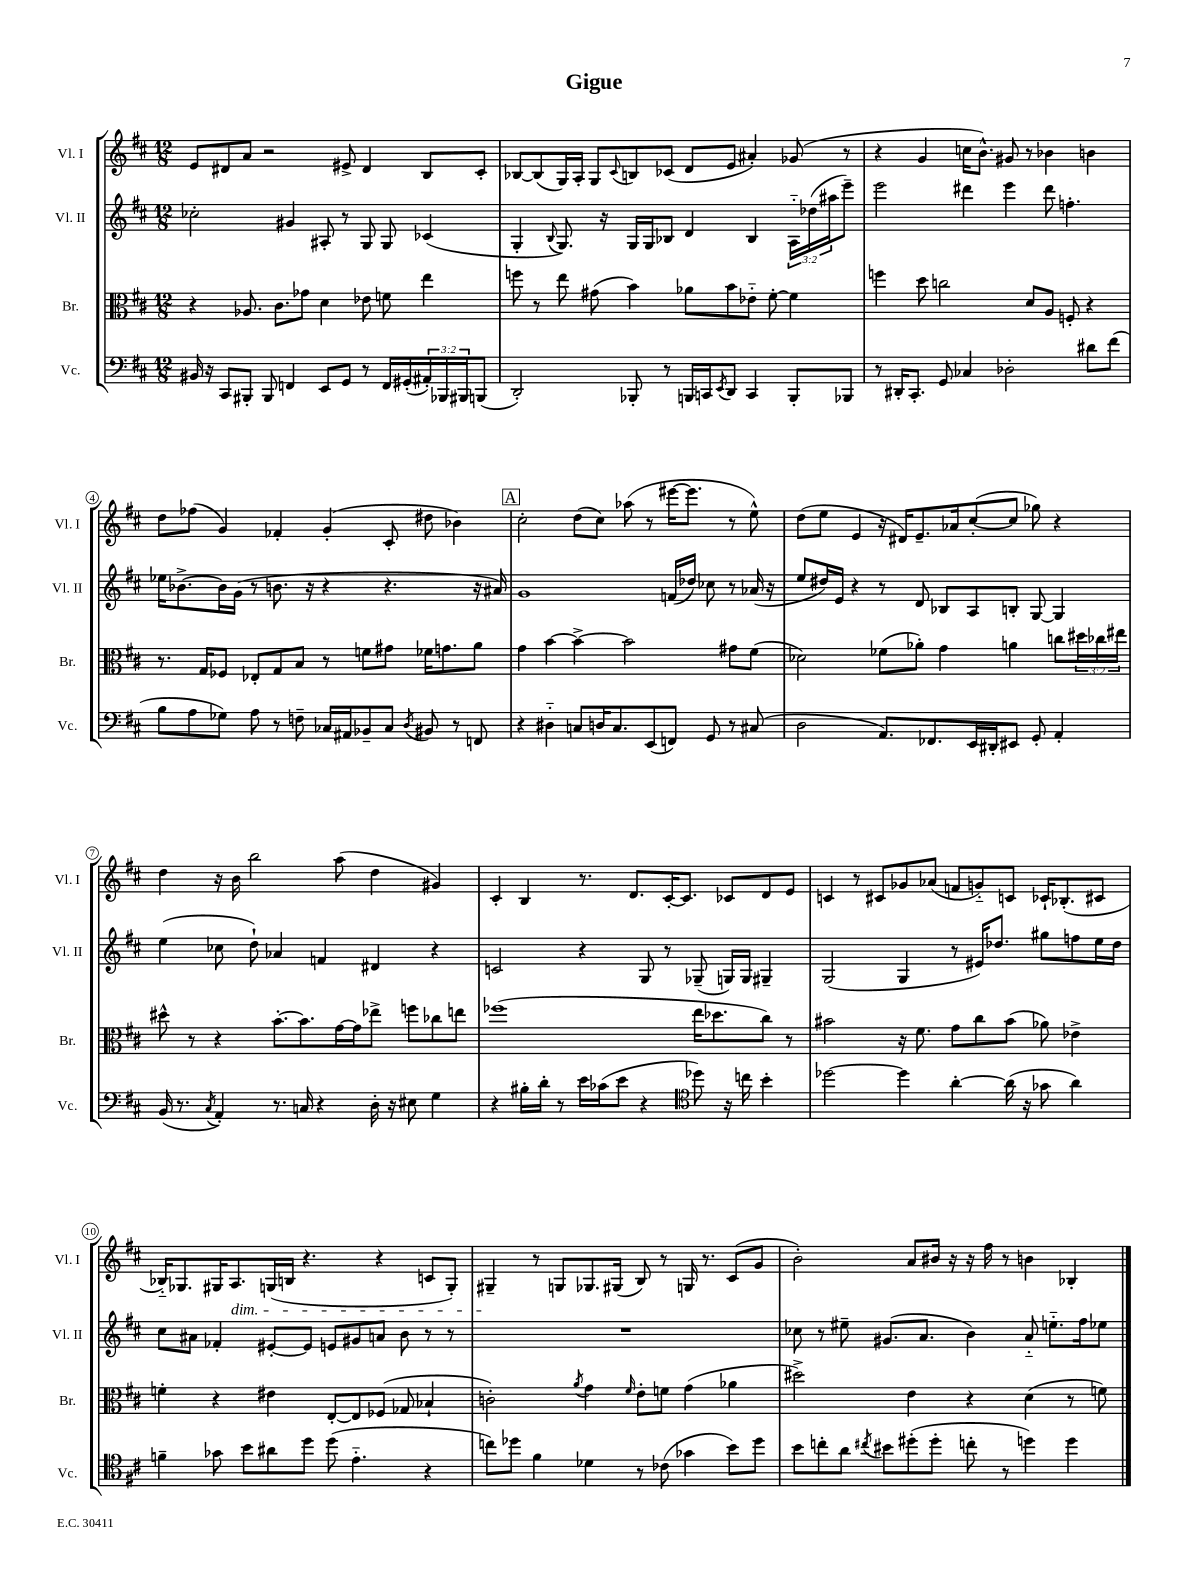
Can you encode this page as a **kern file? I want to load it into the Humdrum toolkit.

**kern	**kern	**kern	**kern
*staff4	*staff3	*staff2	*staff1
*clefF4	*clefC3	*clefG2	*clefG2
*k[f#c#]	*k[f#c#]	*k[f#c#]	*k[f#c#]
*M12/8	*M12/8	*M12/8	*M12/8
16BB#	4r	2cc-'	8e
16r	.	.	.
8CC#	.	.	8d#
8BBB#'	8.A-	.	8a
8BBB#	.	.	2r
.	8.c#	.	.
4FF	.	4g#	.
.	8g-	.	.
8EE	4d	8A#'	.
8GG	.	8r	8e#^
8r	8e-	8G	4d#
16FF	8f	8G	.
(16GG#'	.	.	.
24AA#')	4ee	(4c-	8B
24BBB-	.	.	.
24BBB#	.	.	.
(8BBB	.	.	8c#'
=	=	=	=
2DD')	8ff	4G'	[8B-
.	8r	.	(8B-]
.	.	8qqB	.
.	8ee	8.G)	16G)
.	.	.	16A'
.	(8g#	.	8G
.	.	16r	.
.	.	.	8qqc#
8BBB-'	4b)	16G	8B
.	.	16G	.
8r	.	8B-	(8c-
16BBB	8a-	4d	8d
16CC	.	.	.
8qEE	.	.	.
8DD	8b	.	8e
4CC	8e-'~	4B-	4a#')
.	[8f#'	.	.
8BBB'	4f#]	24A'~	(8g-
.	.	(24dd-	.
.	.	24aa#	.
8BBB-	.	8eee~)	8r
=	=	=	=
8r	4ff	2eee	4r
16DD#'	.	.	.
8.CC#'	.	.	.
.	8dd	.	4g
8GG	2cc	.	.
4C-	.	4ddd#	16cc
.	.	.	8.b^^)
2D-'	.	4eee	8g#
.	8d	.	8r
.	8A	8ddd#	4b-
.	8F'	4.ff'	.
8d#	4r	.	4b
(8f#	.	.	.
=	=	=	=
8B	8.r	16ee-	8dd
.	.	[8.b-^	.
8A	.	.	(8ff-
.	16G	.	.
8G-)	8F-	16b-]	4g)
.	.	(16g	.
8A	8E-'	8r	.
8r	8G	8.b	4f-'
8F~	8B	.	.
.	.	16r	.
16C-	8r	4r	(4g'
16AA#	.	.	.
8BB-~	8f	.	.
8C-	8g#	4.r	8c#'
8qD	.	.	.
8BB#	16f-	.	8dd#
.	8.g	.	.
8r	.	.	4b-)
8FF	8a	16r	.
.	.	16a#)	.
=	=	=	=
4r	4g	1g	2cc#'
4D#'~	[4b	.	.
8C	4b^_	.	(8dd
16D	.	.	8cc#)
8.C	.	.	.
.	2b]	.	(8aa-
(8EE	.	.	8r
8FF)	.	(16f	[16eee#
.	.	16dd-)	8.eee#]
8GG	.	8cc-	.
8r	8g#	8r	8r
(8C#	(8f#	(16a-	8ee^^)
.	.	16r	.
=	=	=	=
2D	2d-)	8ee	(8dd
.	.	16dd#)	8ee
.	.	16e	.
.	.	4r	4e
8.AA)	(8f-	8r	16r
.	.	.	16d#)
.	8a-')	8d	8.e~
8.FF-	.	.	.
.	4g	8B-	.
.	.	.	16a-
16EE	.	8A	([8cc#'
16DD#'	.	.	.
8EE#	4a	8B'	8cc#]
8GG'	.	[8G	8gg-)
4AA'	8cc	4G]	4r
.	24dd#	.	.
.	24cc-	.	.
.	24ee#	.	.
=	=	=	=
(16BB	8dd#^^	(4ee	4dd
8.r	.	.	.
.	8r	.	.
8qC#	.	.	.
4AA')	4r	8cc-	16r
.	.	.	16b
.	.	8dd`)	2bb
8.r	[8.b'	4a-	.
16C	8.b]	.	.
4r	.	4f	.
.	[16g	.	(8aa
.	16g]	.	.
16D'	8ee-^	4d#	4dd
16r	.	.	.
8E#	8ff	.	.
4G	8cc-	4r	4g#)
.	8ee	.	.
=	=	=	=
4r	(1ff-	2c	4c#'
16B#'	.	.	4B
16d'	.	.	.
8r	.	.	.
16e	.	4r	8.r
(16c-	.	.	.
8e	.	.	.
.	.	.	8.d
4r	.	8G	.
.	.	8r	[16c#'
.	.	.	8.c#]
*clefC4	*	*	*
8dd-)	16ee	(8G-~	.
.	8.dd-	.	.
16r	.	16G)	8c-
16cc	.	16G	.
4b'	8cc#)	4G#~	8d
.	8r	.	8e
=	=	=	=
[2dd-	2b#	(2G	4c
.	.	.	8r
.	.	.	8c#
4dd-]	16r	4G	8g-
.	8.f#	.	.
.	.	.	(8a-
[4a'	8g	8r	8f
.	8cc#	16e#)	8g'~)
.	.	8.dd-	.
(16a]	(8b#	.	8c
16r	.	.	.
8g-	8a-)	8gg#	16c-`
.	.	.	(8.B-'
4a)	4e-^	8ff	.
.	.	16ee	8c#
.	.	16dd-	.
=	=	=	=
4f~	4f'	8cc#	16B-'~)
.	.	.	8.G-
.	.	8a#	.
8g-	4r	4f-'	16G#
.	.	.	8.A
8b	.	.	.
8a#	4e#	[8e#'	(16G
.	.	.	16B
8dd	.	8e#]	4.r
(8dd	[8E'	8e	.
4.e'~	8E]	8g#	.
.	(8F-	8a	4r
.	8G-	8b	.
4r	4B-`	8r	8c
.	.	8r	8G')
=	=	=	=
8cc)	2c')	1.r	4G#~
8dd-	.	.	.
4f#	.	.	8r
.	.	.	8G
.	8qa	.	.
4d-	4g	.	8.G-
.	.	.	(16G#
.	16qqf#	.	.
8r	8e'	.	8B)
(8c-	8f	.	8r
4g-	(4g	.	16G
.	.	.	8.r
8b)	4a-	.	(8c#
8dd-	.	.	8g
=	=	=	=
8b	2dd#^)	8cc-	2b')
8cc'	.	8r	.
8a	.	8ee#~	.
8qcc#	.	.	.
8b#	.	(8.g#	.
(8dd#'	4e	.	8a
.	.	8.a	.
8dd#'	.	.	16b#
.	.	.	16r
8cc'	4r	4b)	16r
.	.	.	16ff#
8r	.	.	8r
4dd)	(4d	8a'~	4b
.	.	8.ee'~	.
4dd	8r	.	4B-'
.	.	16ff#	.
.	8f)	8ee-	.
==	==	==	==
*-	*-	*-	*-
